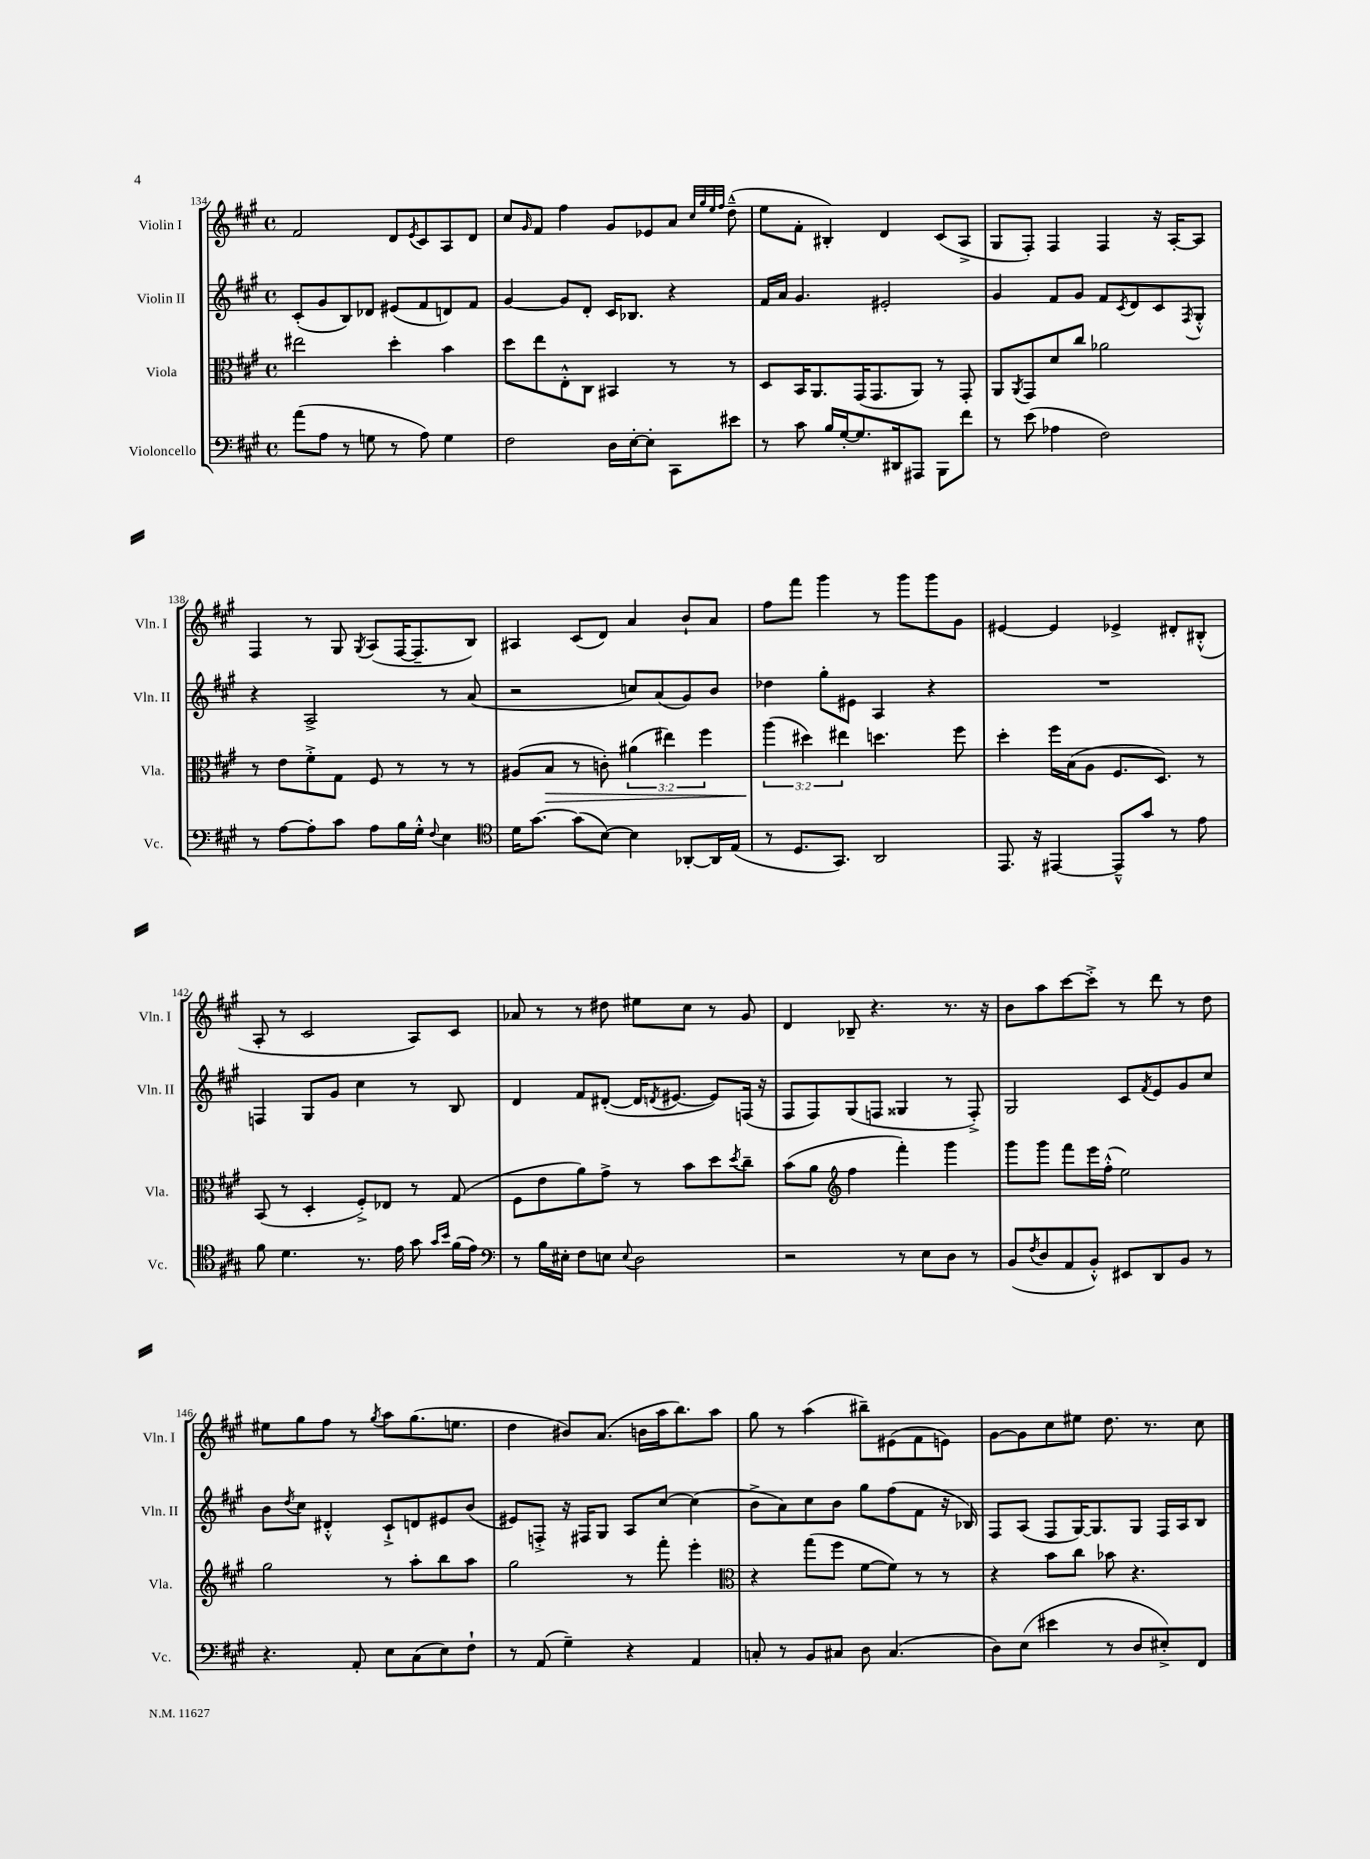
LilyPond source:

<<
\new StaffGroup <<
\new Staff = "s0" \with { instrumentName = "Violin I" shortInstrumentName = "Vln. I" } {
    \clef treble \key a \major \defaultTimeSignature \time 4/4
    fis'2 d'8 \acciaccatura { e'8 } cis'8 a8 d'8 |
    cis''8 \grace { gis'16 } fis'8 fis''4 gis'8 ees'8 a'8 \grace { cis''32 gis''32 e''32 fis''32 } d''8---^( |
    e''8 fis'8-. bis4-.) d'4 cis'8( a8-> |
    gis8 fis8-.) fis4 fis4 r16 a16~-. a8 |
    fis4 r8 gis8 \acciaccatura { gis8 } a8( fis16~ fis8.-- b8) |
    ais4 cis'8( d'8) a'4 b'8-! a'8 |
    fis''8 fis'''8 gis'''4 r8 gis'''8 gis'''8 gis'8 |
    eis'4~ eis'4 ees'4-> dis'8-. bis8-.-^( |
    a8-. r8 cis'2 a8) cis'8 |
    aes'8 r8 r8 dis''8 eis''8 cis''8 r8 gis'8 |
    d'4 bes8-- r4. r8. r16 |
    b'8 a''8 cis'''8~ cis'''8-.-> r8 d'''8 r8 d''8 |
    eis''8 gis''8 fis''8 r8 \acciaccatura { gis''8 } a''8 gis''8.( e''8. |
    d''4 bis'8) a'8.( b'16 a''16 b''8.) a''8 |
    gis''8 r8 a''4( bis''8--) eis'8( fis'8 e'8) |
    gis'8~ gis'8 cis''8 eis''8 d''8. r8. cis''8 \bar "|." |
}
\new Staff = "s1" \with { instrumentName = "Violin II" shortInstrumentName = "Vln. II" } {
    \clef treble \key a \major \defaultTimeSignature \time 4/4
    cis'8-.( gis'8 b8) des'8 eis'8( fis'8 d'8) fis'8 |
    gis'4~ gis'8 d'8-. cis'16 bes8. r4 |
    fis'16 a'16 gis'4. eis'2-. |
    gis'4 fis'8 gis'8 fis'8 \acciaccatura { cis'8 } d'8 cis'8 \acciaccatura { fis8 } gis8-.-^ |
    r4 a2-> r8 a'8( |
    r2 c''8) a'8( gis'8) b'8 |
    des''4 gis''8-. eis'8 a4 r4 |
    R1 |
    f4 gis8 gis'8 cis''4 r8 b8 |
    d'4 fis'8 dis'8~-.( dis'16 \acciaccatura { d'8 } eis'8.~ eis'8) f16( r16 |
    fis8 fis8) gis8( f8 gisis4 r8 f8-.->) |
    gis2 cis'8 \acciaccatura { fis'8 } e'8 gis'8 cis''8 |
    b'8 \acciaccatura { d''8 } cis''8 dis'4-.-^ cis'8-!-> d'8 eis'8 b'8( |
    eis'8) f8-.-> r16 fis16 gis8 a8 cis''8~ cis''4( |
    b'8-> a'8) cis''8 b'8 gis''8 fis''8( fis'8 r16 bes16) |
    fis8 a8( fis8 gis16~) gis8. gis8 fis16 a16 b8 \bar "|." |
}
\new Staff = "s2" \with { instrumentName = "Viola" shortInstrumentName = "Vla." } {
    \clef alto \key a \major \defaultTimeSignature \time 4/4 \override Staff.TupletNumber.text = #tuplet-number::calc-fraction-text
    eis''2 d''4-. b'4 |
    d''8 e''8 e8-.-^ cis8 bis,4 r8 r8 |
    d8 b,16 a,8. gis,16( gis,8. a,8) r8 gis,8-. |
    a,8 \acciaccatura { a,8 } gis,8 d'8 cis''8 aes'2 |
    r8 e'8 fis'8-.-> gis8 fis8 r8 r8 r8 |
    ais8( b8\> r8 c'8-.) \tuplet 3/2 { ais'4( eis''4) fis''4 } |
    \tuplet 3/2 { a''4\!( dis''4) eis''4 } d''4. fis''8 |
    d''4-. fis''16 b16( a8 fis8. d8.) r8 |
    b,8( r8 d4-. fis8-.->) ees8 r8 gis8( |
    fis8 e'8 a'8) gis'8-> r8 b'8 d''8 \acciaccatura { d''8 } cis''8-- |
    b'8( a'8 \clef treble fis''4 fis'''4-.) gis'''4 |
    gis'''8 gis'''8 fis'''8 e'''16 fis''16-.-^( e''2) |
    gis''2 r8 a''8-. b''8 a''8 |
    gis''2 r8 fis'''8-. e'''4-. |
    \clef alto r4 gis''8( fis''8 fis'8~ fis'8) r8 r8 |
    r4 b'8 cis''8 bes'8 r4. \bar "|." |
}
\new Staff = "s3" \with { instrumentName = "Violoncello" shortInstrumentName = "Vc." } {
    \clef bass \key a \major \defaultTimeSignature \time 4/4
    a'8( a8 r8 g8 r8 a8) g4 |
    fis2 d16 e16~-. e8-. cis,8 eis'8 |
    r8 cis'8 b16 gis16~-. gis8. dis,16 ais,,8 b,,8 fis'8 |
    r8 e'8( aes4 fis2) |
    r8 a8~ a8-. cis'8 a8 b16 gis16-.-^ \appoggiatura { fis8 } e4 |
    \clef tenor d'16 gis'8.~ gis'8( b8~) b4 aes,8~-. aes,16 e16( |
    r8 d8. gis,8.) a,2 |
    e,8. r16 eis,4~ eis,8---^ gis'8 r8 e'8 |
    fis'8 d'4. r8. e'16 gis'8 \grace { gis'16 b'16 } fis'16( e'16) |
    \clef bass r8 b16 eis16-. fis8 e8 \appoggiatura { e8 } d2 |
    r2 r8 e8 d8 r8 |
    b,8( \acciaccatura { fis8 } d8 a,8 b,8-.-^) eis,8 d,8 b,8 r8 |
    r4. a,8-. e8 cis8( e8) fis8-! |
    r8 a,8( gis4--) r4 a,4 |
    c8-. r8 b,8 cis8 d8 cis4.( |
    d8) e8( eis'4 r8 d8 eis8-.->) fis,8 \bar "|." |
}
>>
>>
\layout { \context { \Score currentBarNumber = #134 } }
